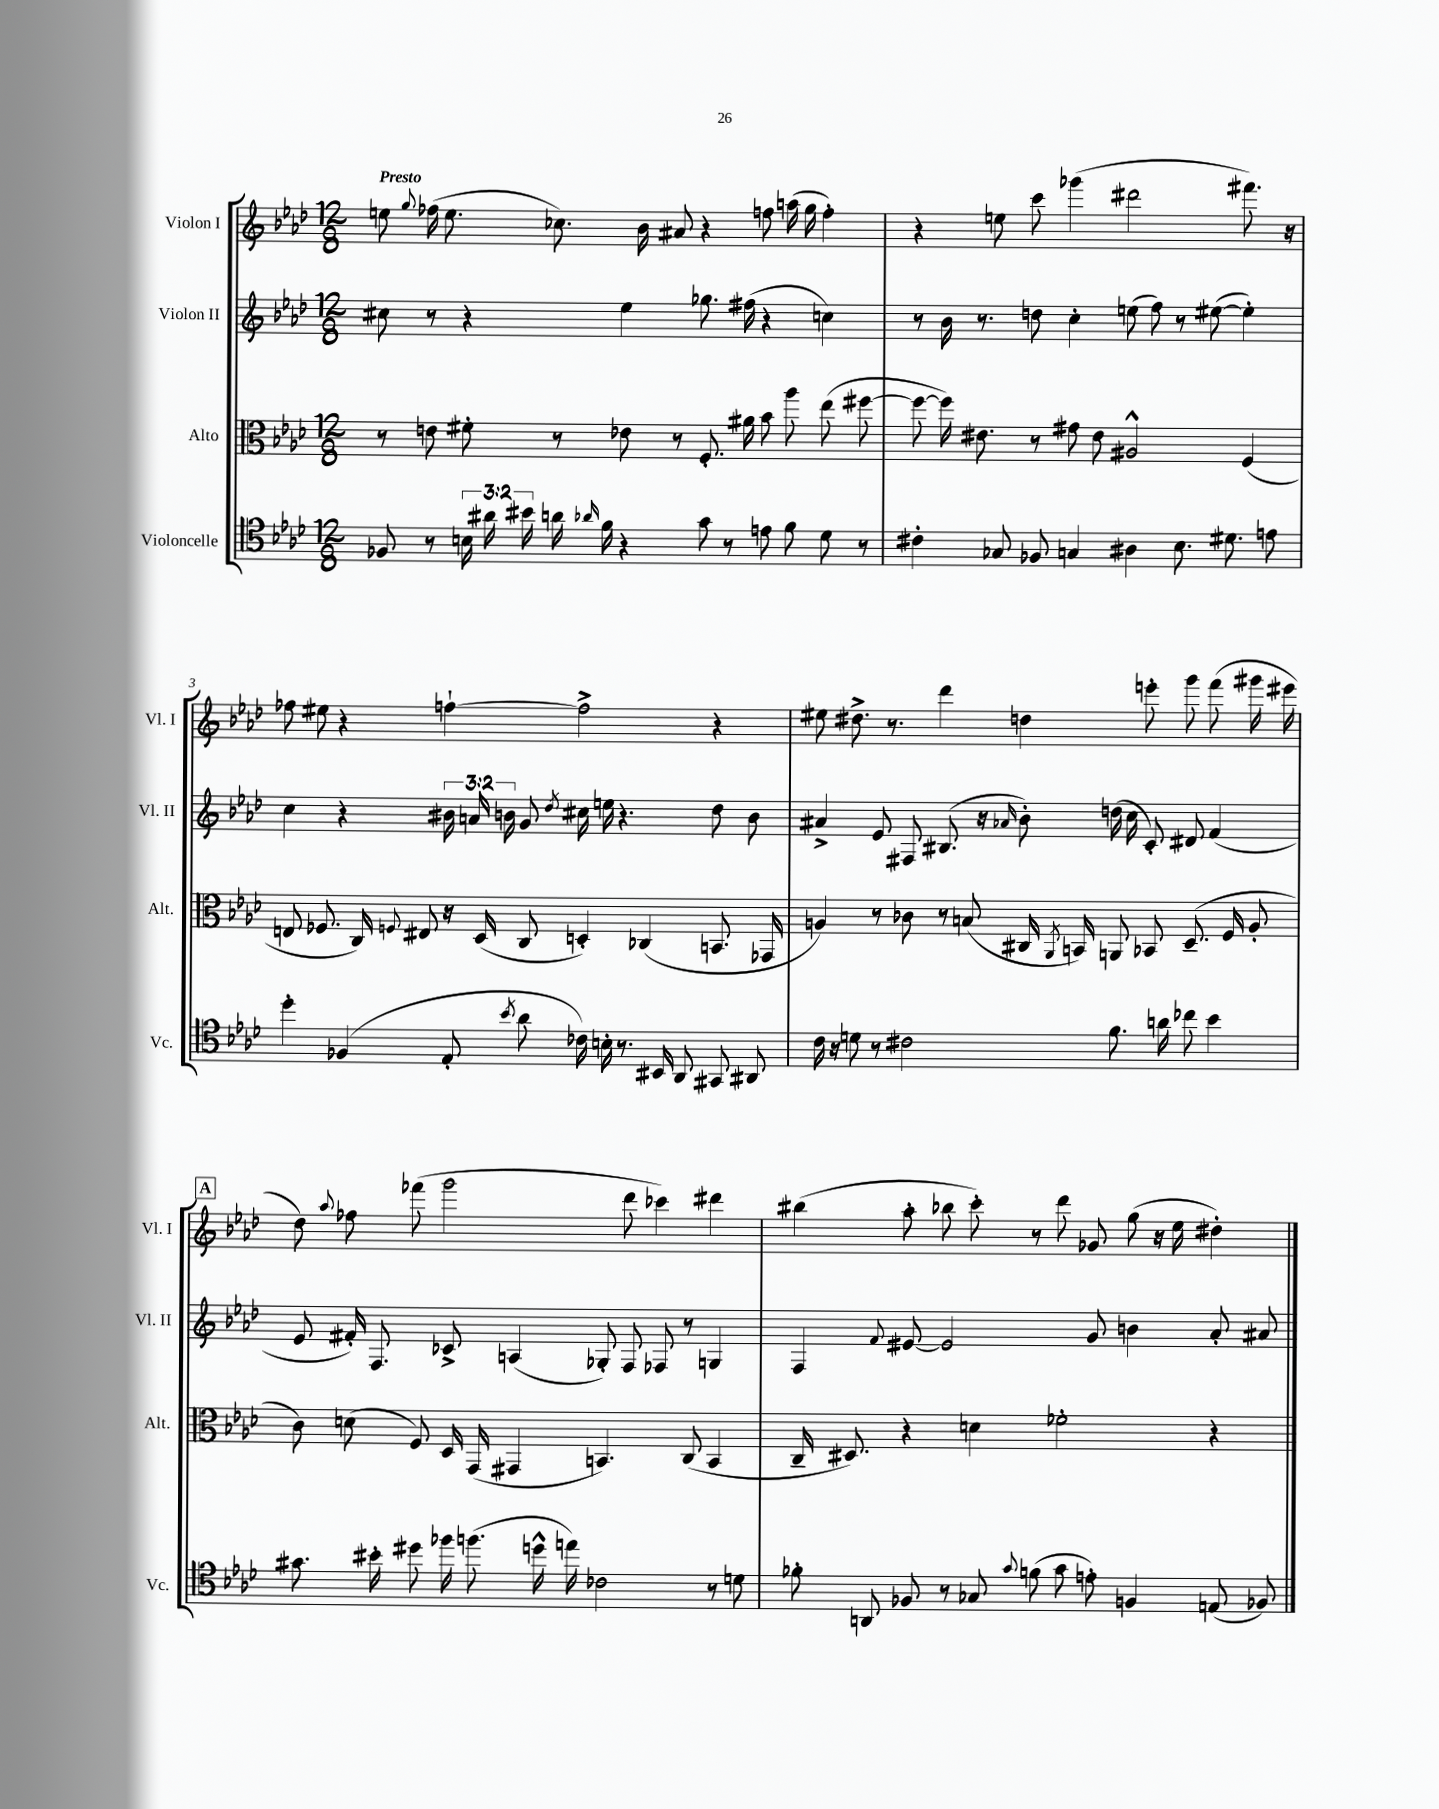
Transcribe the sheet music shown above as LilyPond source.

<<
\new StaffGroup <<
\new Staff = "s0" \with { instrumentName = "Violon I" shortInstrumentName = "Vl. I" } {
    \clef treble \key aes \major \numericTimeSignature \time 12/8 \tempo "Presto"
    \autoBeamOff e''8 \appoggiatura { g''8 } fes''16( e''8. ces''8.) bes'16 ais'8 r4 f''8 a''16( g''16 f''4-.) |
    r4 e''8 c'''8 ges'''4( dis'''2 fis'''8.) r16 |
    fes''8 eis''8 r4 f''4~-! f''2-> r4 |
    eis''8 dis''8.-> r8. des'''4 d''4 e'''8-. g'''8 f'''8( gis'''16 eis'''16 |
    \mark \markup { \box "A" } des''8) \appoggiatura { aes''8 } fes''8 fes'''8( g'''2 des'''8 ces'''4) dis'''4 |
    bis''4( aes''8-. bes''8 c'''8-.) r8 des'''8 ges'8 g''8( r16 ees''16 dis''4-.) \bar "|." |
}
\new Staff = "s1" \with { instrumentName = "Violon II" shortInstrumentName = "Vl. II" } {
    \clef treble \key aes \major \numericTimeSignature \time 12/8 \override Staff.TupletNumber.text = #tuplet-number::calc-fraction-text
    \autoBeamOff cis''8 r8 r4 ees''4 ges''8. fis''16( r4 c''4) |
    r8 bes'16 r8. d''8 c''4-. e''8( f''8) r8 eis''8~( eis''4-.) |
    c''4 r4 \tuplet 3/2 { bis'16 a'16 b'16 } g'8 \acciaccatura { des''8 } cis''16 e''16 r4. des''8 b'8 |
    ais'4-> ees'8 fis8 bis8.( r16 \grace { aes'16 } bes'8-.) d''16( c''16 c'8-.) dis'8 f'4( |
    \mark \markup { \box "A" } ees'8 fis'16-.) f8. ces'8-> a4( ges8-.) f8 fes8 r8 g4 |
    f4 \appoggiatura { f'8 } eis'8~ eis'2 g'8 b'4 aes'8-. ais'8 \bar "|." |
}
\new Staff = "s2" \with { instrumentName = "Alto" shortInstrumentName = "Alt." } {
    \clef alto \key aes \major \numericTimeSignature \time 12/8
    \autoBeamOff r8 e'8 fis'8-. r8 ees'8 r8 f8.-. ais'16 bes'8 aes''8 ees''8( fis''8~ |
    fis''8~ fis''16) eis'8. r8 gis'8 eis'8 ais2-^ f4( |
    e8 fes8. c16) \appoggiatura { f8 } eis8 r16 des16( c8 d4-.) ces4( b,8. ges,16 |
    a4) r8 ces'8 r8 b8( cis16 \acciaccatura { aes,8 } b,16) a,8 bes,8 des8.--( f16 a8-. |
    \mark \markup { \box "A" } c'8) d'8( f8) des16 g,16( gis,4 b,4.) c8( b,4 |
    c16-- dis8.) r4 d'4 fes'2-. r4 \bar "|." |
}
\new Staff = "s3" \with { instrumentName = "Violoncelle" shortInstrumentName = "Vc." } {
    \clef tenor \key aes \major \numericTimeSignature \time 12/8 \override Staff.TupletNumber.text = #tuplet-number::calc-fraction-text
    \autoBeamOff fes8 r8 \tuplet 3/2 { b16 ais'16 bis'16 } a'16 \grace { aes'16 } f'16 r4 g'8 r8 e'8 f'8 des'8 r8 |
    cis'4-. ges8 fes8 g4 ais4 bes8. dis'8. e'8 |
    des''4-. fes4( ees8-. \acciaccatura { bes'8 } aes'8 ces'16) b16-. r8. bis,16 aes,8 gis,8 ais,8 |
    c'16 r16 d'8 r8 cis'2 f'8. a'16 ces''8 bes'4 |
    \mark \markup { \box "A" } gis'8. bis'16-. dis''8 fes''16 f''8.( d''16-^ e''16) ces'2 r8 d'8 |
    fes'8-. a,8 fes8 r8 ges8 \appoggiatura { g'8 } f'8( g'8 e'8-.) f4 e8( fes8) \bar "|." |
}
>>
>>
